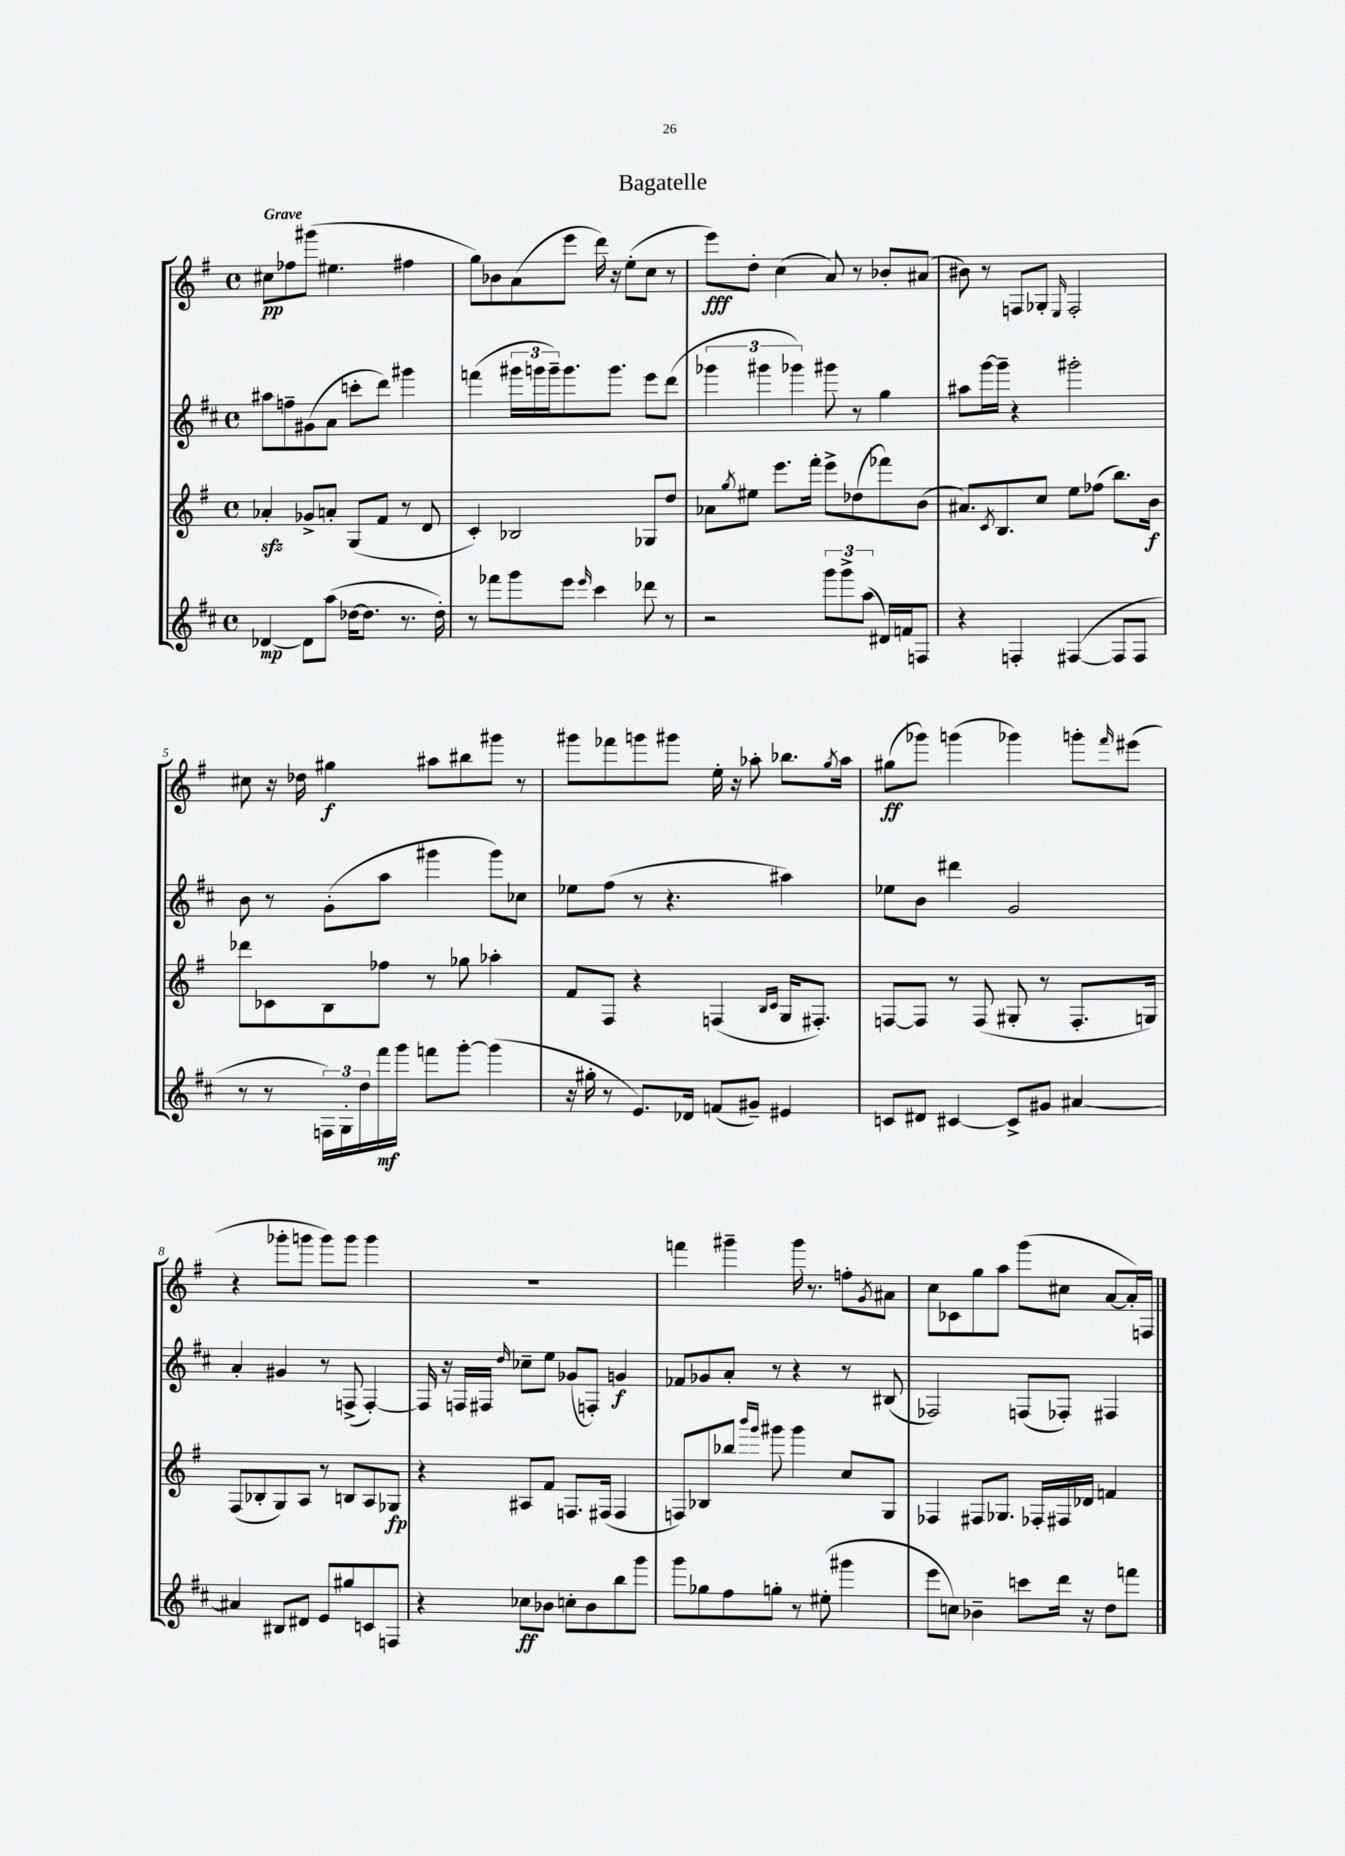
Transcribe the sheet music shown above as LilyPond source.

\header { title = "Bagatelle" }
<<
\new StaffGroup <<
\new Staff = "s0" {
    \clef treble \key g \major \defaultTimeSignature \time 4/4 \tempo "Grave"
    cis''8\pp fes''8 gis'''8( eis''4. fis''4 |
    g''8) bes'8 a'8( e'''8 d'''16) r16 e''8-.( c''8 r8 |
    e'''8\fff) d''8-. c''4( a'8) r8 bes'8-. ais'8( |
    bis'8) r8 f8 ges8-. \grace { e16 } f2-. |
    cis''8 r16 des''16 gis''4\f ais''8 bis''8 gis'''8 r8 |
    gis'''8 fes'''8 g'''8 gis'''8 e''16-. r16 aes''8-. bes''8. \acciaccatura { g''8 } aes''16 |
    gis''8\ff( ges'''8) g'''4( ges'''4) g'''8-. \grace { fis'''16 } eis'''8( |
    r4 ges'''8-. g'''8 g'''8) g'''8 g'''4 |
    R1 |
    f'''4 gis'''4-- gis'''16 r8. f''8-. \acciaccatura { g'8 } ais'8 |
    c''8 ces'8 g''8 a''8 g'''8( cis''8 a'8~ a'16-.) f16 \bar "|." |
}
\new Staff = "s1" {
    \clef treble \key d \major \defaultTimeSignature \time 4/4
    ais''8 f''8-- gis'8( a'8 c'''8-. d'''8) gis'''4 |
    f'''4( \tuplet 3/2 { gis'''16 g'''16 g'''16--) } g'''8. g'''8. e'''8 d'''8( |
    \tuplet 3/2 { ges'''4 gis'''4 ges'''4) } gis'''8 r8 g''4 |
    ais''8 g'''16~ g'''16-- r4 gis'''2-. |
    b'8 r8 g'8-.( a''8 gis'''4 gis'''8) ces''8 |
    ees''8 fis''8( r8 r4. ais''4) |
    ees''8 b'8 dis'''4 g'2 |
    a'4-. gis'4 r8 f8->( f4~-.) |
    f16 r16 f16 fis16 \grace { d''16 } ces''8-- e''8 ges'8( f8-.) g'4\f |
    fes'8 ges'8 a'8-. r8 r4 r8 bis8( |
    fes2) f8( fes8-.) fis4 \bar "|." |
}
\new Staff = "s2" {
    \clef treble \key g \major \defaultTimeSignature \time 4/4
    aes'4-.\sfz ges'8-> a'8-. g8( fis'8 r8 d'8 |
    c'4-.) bes2 ges8 d''8 |
    aes'8 \acciaccatura { g''8 } eis''8 e'''8. fis'''16-. e'''8-> des''8( fes'''8) b'8( |
    ais'8.) \acciaccatura { c'8 } b8. c''8 e''8 fes''8( b''8.) b'16\f |
    des'''8 ces'8 b8 fes''8 r8 ges''8 aes''4-. |
    fis'8 fis8 r4 f4( \grace { b16 c'16 } g16 fis8.-.) |
    f8~ f8 r8 f8( gis8-. r8 f8.-. g16) |
    fis8( bes8-. g8) a8 r8 b8 a8 ges8\fp |
    r4 ais8 fis'8 f8. fis16( fis4 |
    f8) bes8 bes''8 \grace { b'''16 g'''16 } gis'''8 gis'''4 c''8 g8 |
    fes4 fis8 ges8. fes16-. fis16 des'16 f'4 \bar "|." |
}
\new Staff = "s3" {
    \clef treble \key d \major \defaultTimeSignature \time 4/4
    des'4~\mp des'8 a''8( des''16~ des''8. r8. des''16-.) |
    r8 fes'''8 g'''8 e'''8 \grace { e'''16 } cis'''4 des'''8 r8 |
    r2 \tuplet 3/2 { g'''8 g'''8-> a''8( } dis'16) f'16 f8 |
    r4 f4-. fis4~( fis8 fis8 |
    r8 r8 \tuplet 3/2 { f16) g16-. d''16 } fis'''16\mf g'''16 f'''8 g'''8~-. g'''4( |
    r16 gis''16-. r8 e'8.) des'16 f'8( gis'8--) eis'4 |
    c'8 dis'8 cis'4~ cis'8-> gis'8 ais'4~ |
    ais'4 bis8 dis'8 e'8 gis''8 c'8 f8 |
    r4 ces''8\ff bes'8 c''8-. bes'8 b''8 g'''8 |
    g'''8 ges''8 fis''8 g''8-. r8 eis''8-.( gis'''4 |
    e'''8 c''8) bes'4-- c'''8 d'''16 r16 d''8 f'''8 \bar "|." |
}
>>
>>
